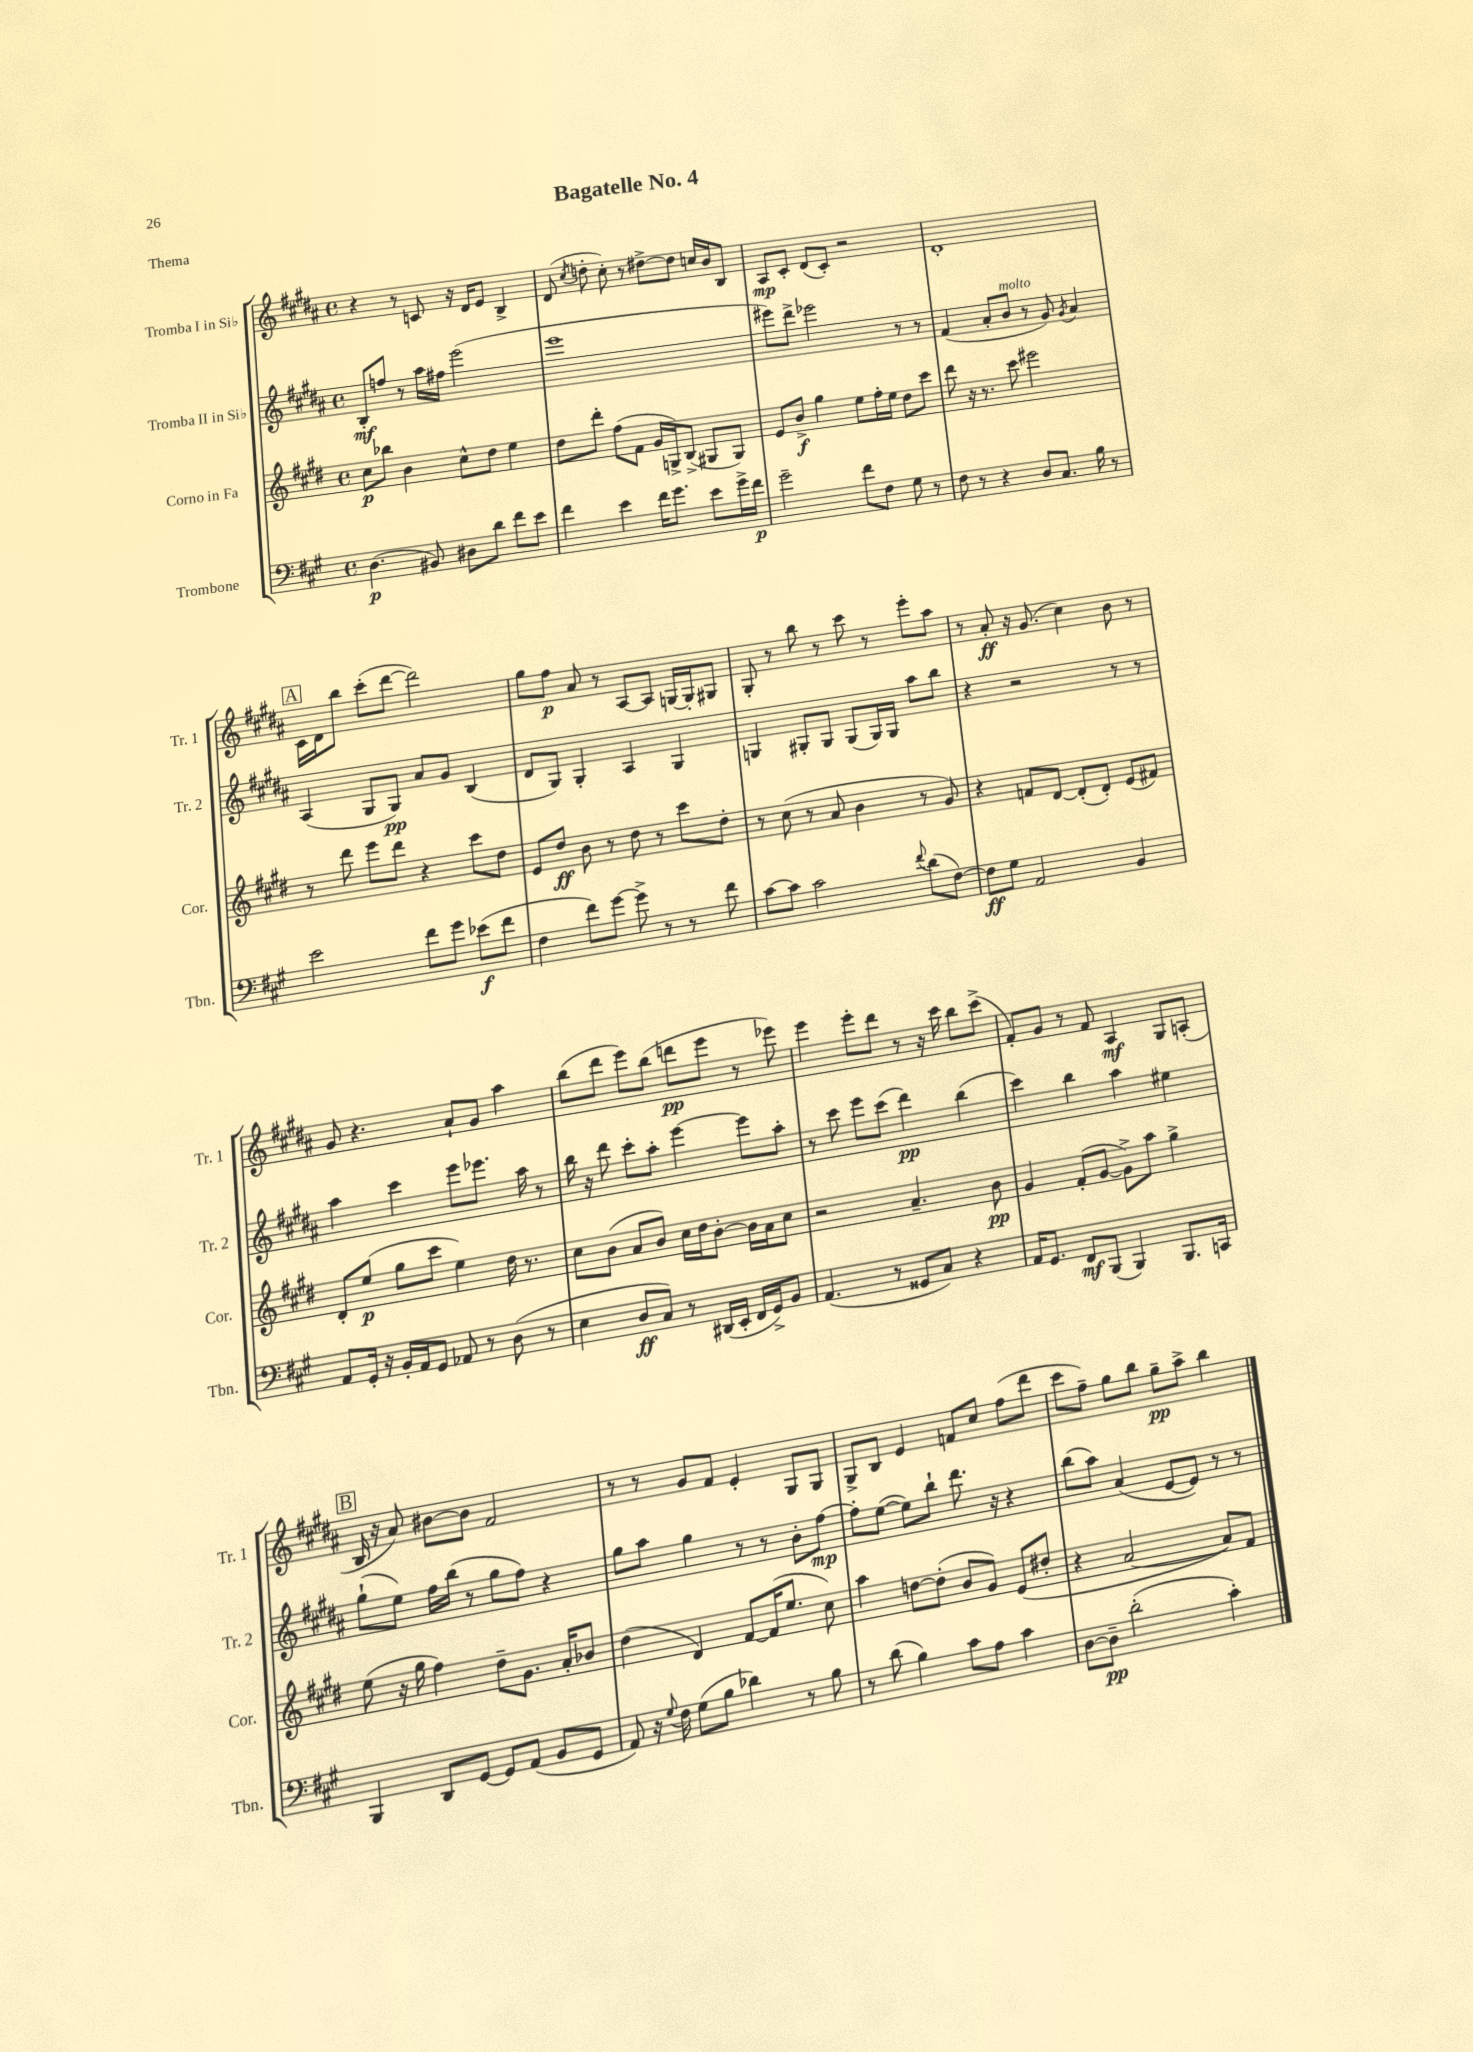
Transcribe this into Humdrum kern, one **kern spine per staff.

**kern	**kern	**kern	**kern
*staff4	*staff3	*staff2	*staff1
*clefF4	*clefG2	*clefG2	*clefG2
*k[f#c#g#]	*k[f#c#g#d#]	*k[f#c#g#d#a#]	*k[f#c#g#d#a#]
*M4/4	*M4/4	*M4/4	*M4/4
*met(c)	*met(c)	*met(c)	*met(c)
(4.D	8cc#	8B'	4r
.	8bb-	8ff	.
.	4b	8r	8r
8BB#)	.	16aa#	8c
.	.	16ff#	.
8D#	8cc#^^	(2eee	16r
.	.	.	16d#
8d	8dd#	.	8e
8f#	4ee	.	4B^
8e	.	.	.
=	=	=	=
4f#	8dd#	1eee	(8d#
.	.	.	8qcc#
.	8ddd#'	.	8dd'
4e	(8ff#	.	8cc#')
.	8f#	.	8r
16f#	16g#	.	[8dd#^
8.g#	16G^)	.	.
.	(8B^	.	8dd#]
8e	8G#	.	16cc
.	.	.	16b
16g#^	8G#)	.	8B
16f#	.	.	.
=	=	=	=
2g#~	8e	8eee#)	8A#
.	8b^	8ddd#^	8c#'
.	4gg#	2eee-	(8d#
.	.	.	8c#')
8f#	8ee	.	2r
8F#	16ff#'	.	.
.	16ee	.	.
8G#	8dd#	8r	.
8r	8ccc#	8r	.
=	=	=	=
8F#	8ddd#	(4f#	1d#'
8r	16r	.	.
.	8.r	.	.
4r	.	8a#'	.
.	8ccc#	8b	.
8D	2eee#	8r	.
8.C#	.	8g#)	.
.	.	8qg#	.
.	.	4a#	.
16B	.	.	.
8r	.	.	.
=	=	=	=
2e	8r	(4A#	16c#
.	.	.	16d#
.	8ddd#	.	8bb
.	8eee	8G#	(8ccc#'
.	8ddd#	8G#)	[8ddd#
8f#	4r	8a#	2ddd#])
8g#	.	8g#	.
(8e-	8ccc#	(4B	.
8f#	8dd#	.	.
=	=	=	=
4F#	8e	8d#	8gg#
.	8dd#	8G#)	8ff#
8f#)	8b	4G#'	8a#
[8g#	8r	.	8r
8g#^]	8dd#	4A#	[8A#
8r	8r	.	8A#]
8r	8ccc#	4G#	[16G
.	.	.	16G']
8f#	8dd#'	.	8G#
=	=	=	=
[8c#	8r	4G	8G#'
8c#]	(8cc#	.	8r
2c#	8r	8G#'	8bb
.	8a	8G#	8r
.	4b	(8G#	8ccc#
.	.	16G#)	8r
.	.	16G#	.
8qqf#	.	.	.
(8d	8r	8aa#	8eee'
[8F#)	8g#)	8bb	8aa#
=	=	=	=
8F#]	4r	4r	8r
8G#	.	.	8a#'
2AA	8f	2r	16r
.	.	.	(8.g#
.	[8d#	.	.
.	(8d#']	.	4cc#)
.	8d#')	.	.
4BB	(8e	8r	8b
.	8f#)	8r	8r
=	=	=	=
8AA	8d#'	4aa#	8g#
16GG#'	(8ee	.	4.r
16r	.	.	.
16BB'	8gg#	4ccc#	.
16AA	.	.	.
8GG#	8ccc#	.	.
8AA-	4ee)	8eee	8a#`
8r	.	8.eee-	8g#
(8D	16dd#	.	4aa#
.	8.r	16aa#	.
8r	.	8r	.
=	=	=	=
4E	8cc#	16bb	(8bb
.	.	16r	.
.	(8b	8ddd#	8ddd#
8D	8a	8ccc#'	8eee)
8C#)	8b)	8aa#'	(8bb
8r	16cc#	[4eee	8ddd
.	16dd#	.	.
(16DD#	[8b'	.	8eee
16EE'	.	.	.
16FF#	16b]	8eee]	8r
16GG#^)	16a	.	.
8BB	8cc#	8aa#'	8eee-)
=	=	=	=
(4.AA	2r	8r	4eee
.	.	8ccc#	.
.	.	8eee	8eee'
8r	.	(8ccc#	8ddd#
8GG##	4.a~	4ddd#)	8r
8C#)	.	.	16r
.	.	.	16ccc#
4r	.	(4bb	8bb
.	8b	.	(8ccc#^
=	=	=	=
16AA	4g#	4ccc#)	8f#')
8.GG#	.	.	.
.	.	.	8g#
8FF#	(8f#'	4bb	8r
(8BBB	[8g#	.	8f#
4BBB)	8g#^])	4aa#	4A#
.	8aa	.	.
8.BBB	4gg#^	4ee#	8G#
.	.	.	(8A'
16CC	.	.	.
=	=	=	=
4BBB	(8ee	(8gg#`	16B
.	.	.	16r
.	16r	8ee)	8a#)
.	16gg#	.	.
8DD	4ff#)	16ff#	[8b#
.	.	(16bb	.
[8GG#	.	8r	8b#]
8GG#]	8dd#~	8gg#	2f#
(8AA	8.g#	8ff#)	.
8BB	.	4r	.
.	16a'	.	.
8GG#	8b-	.	.
=	=	=	=
8AA)	(4dd#	8gg#	8r
16r	.	8aa#	8r
8qqG#	.	.	.
16F#	.	.	.
(8G#	4d#)	4gg#	8g#
8B	.	.	8f#
4d-)	[8f#	8r	4e'
.	(16f#]	8r	.
.	8.ee	.	.
8r	.	8b'	8G#
8B	8cc#)	[8ff#	8G#
=	=	=	=
8r	4aa	8ff#']	8G#^
(8d	.	([8ee	8B
4B)	[8dd	8ee])	4e
.	(8dd']	8bb`	.
8c#	8b	8.ddd#	8f
8A	8g#)	.	8cc#
.	.	16r	.
4c#	(8e	4r	(8ff#
.	8dd#'	.	8ddd#
=	=	=	=
[8D	4r	(8bb	8ccc#
8D~]	.	8aa#)	8ff#~)
(2d'	[2a	(4a#	8gg#
.	.	.	8bb
.	.	[8e	8gg#~
.	.	8e])	8aa#^
4c#')	8a])	8r	4bb
.	8f#	8r	.
==	==	==	==
*-	*-	*-	*-
